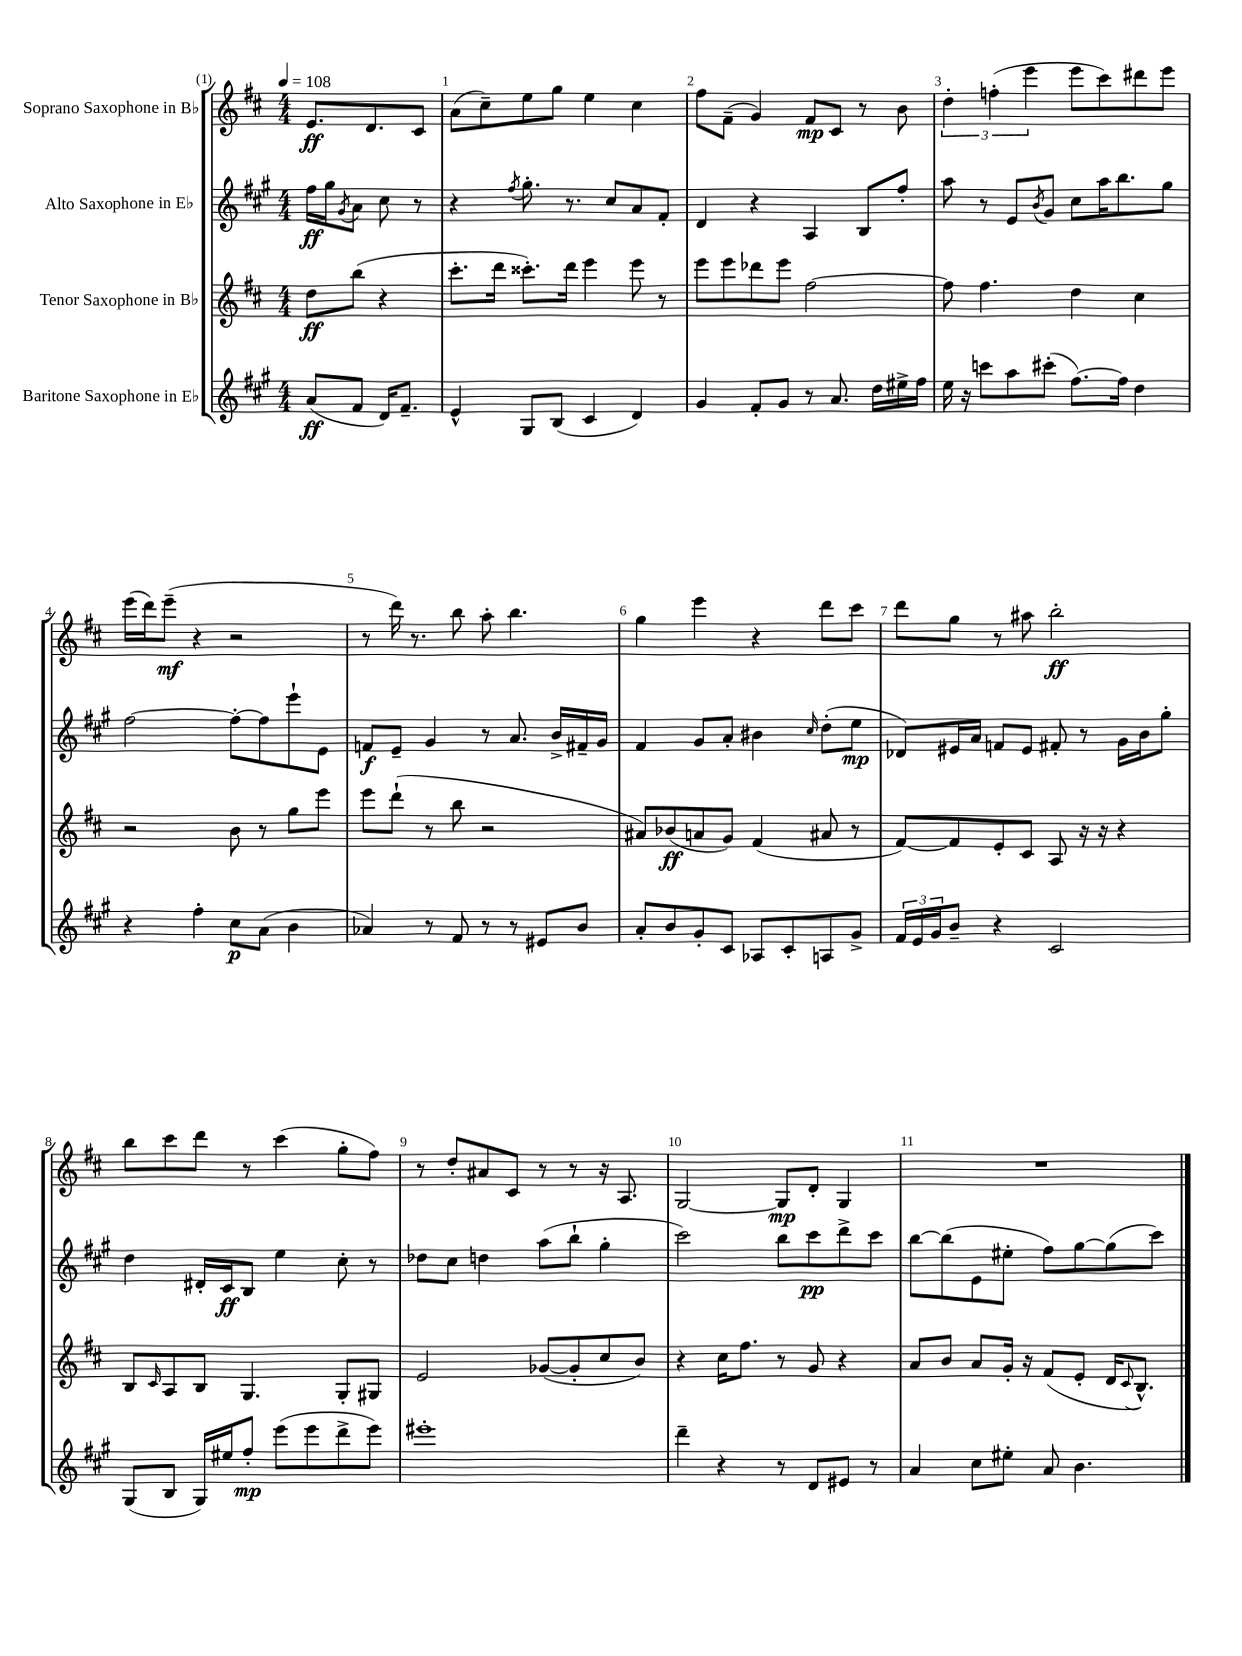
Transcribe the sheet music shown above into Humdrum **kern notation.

**kern	**dynam	**kern	**dynam	**kern	**dynam	**kern	**dynam
*part4	*part4	*part3	*part3	*part2	*part2	*part1	*part1
*staff4	*staff4	*staff3	*staff3	*staff2	*staff2	*staff1	*staff1
*I"Baritone Saxophone in E♭	*	*I"Tenor Saxophone in B♭	*	*I"Alto Saxophone in E♭	*	*I"Soprano Saxophone in B♭	*
*clefG2	*	*clefG2	*	*clefG2	*	*clefG2	*
*k[f#c#g#]	*	*k[f#c#]	*	*k[f#c#g#]	*	*k[f#c#]	*
*M4/4	*	*M4/4	*	*M4/4	*	*M4/4	*
*MM108	*	*MM108	*	*MM108	*	*MM108	*
=	=	=	=	=	=	=	=
(8a/L	ff	8dd\L	ff	16ff#\LL	ff	8.e/L	ff
.	.	.	.	16gg#\J	.	.	.
.	.	.	.	8qg#/	.	.	.
8f#/J	.	(8bb\J	.	8a\J	.	.	.
.	.	.	.	.	.	8.d/	.
16d/KL)	.	4r	.	8cc#\	.	.	.
8.f#~/J	.	.	.	.	.	.	.
.	.	.	.	8r	.	8c#/J	.
=1	=1	=1	=1	=1	=1	=1	=1
4e^^/	.	8.ccc#'\L	.	4r	.	(8a\L	.
.	.	.	.	.	.	8cc#~\)	.
.	.	16ddd\Jk	.	.	.	.	.
.	.	.	.	8qff#/	.	.	.
8G#/L	.	8.ccc##X'\L)	.	8.gg#'\	.	8ee\	.
(8B/J	.	.	.	.	.	8gg\J	.
.	.	16ddd\Jk	.	8.r	.	.	.
4c#/	.	4eee\	.	.	.	4ee\	.
.	.	.	.	8cc#/L	.	.	.
4d/)	.	8eee\	.	8a/	.	4cc#\	.
.	.	8r	.	8f#'/J	.	.	.
=2	=2	=2	=2	=2	=2	=2	=2
4g#/	.	8eee\L	.	4d/	.	8ff#\L	.
.	.	8eee\	.	.	.	(8f#~\J	.
8f#'/L	.	8ddd-X\	.	4r	.	4g/)	.
8g#/J	.	8eee\J	.	.	.	.	.
8r	.	[2ff#\	.	4A/	.	8f#/L	mp
8.a/	.	.	.	.	.	8c#/J	.
.	.	.	.	8B/L	.	8r	.
16dd\LL	.	.	.	.	.	.	.
16ee#X^\	.	.	.	8ff#'/J	.	8b\	.
16ff#\JJ	.	.	.	.	.	.	.
=3	=3	=3	=3	=3	=3	=3	=3
16ee\	.	8ff#\]	.	8aa\	.	6dd'\	.
16r	.	.	.	.	.	.	.
8cccn\L	.	4.ff#\	.	8r	.	.	.
.	.	.	.	.	.	(6ffn'\	.
8aa\	.	.	.	8e/L	.	.	.
.	.	.	.	.	.	6eee\	.
.	.	.	.	8qb/	.	.	.
(8ccc#X'\J	.	.	.	8g#/J	.	.	.
[8.ff#\L)	.	4dd\	.	8cc#\L	.	8eee\L	.
.	.	.	.	16aa\K	.	8ccc#\)	.
16ff#\Jk]	.	.	.	8.bb\	.	.	.
4dd\	.	4cc#\	.	.	.	8ddd#X\	.
.	.	.	.	8gg#\J	.	8eee\J	.
!!LO:LB:g=z
=4	=4	=4	=4	=4	=4	=4	=4
4r	.	2r	.	[2ff#\	.	(16eee\LL	.
.	.	.	.	.	.	16ddd\J)	.
.	.	.	.	.	.	(8eee~\J	mf
4ff#'\	.	.	.	.	.	4r	.
8cc#\L	p	8b\	.	8ff#'\L_	.	2r	.
(8a\J	.	8r	.	8ff#\]	.	.	.
4b\	.	8gg\L	.	8eee`\	.	.	.
.	.	8eee\J	.	8e\J	.	.	.
=5	=5	=5	=5	=5	=5	=5	=5
4a-X/)	.	8eee\L	.	8fn/L	f	8r	.
.	.	(8ddd`\J	.	8e~/J	.	16ddd\)	.
.	.	.	.	.	.	8.r	.
8r	.	8r	.	4g#/	.	.	.
8f#/	.	8bb\	.	.	.	8bb\	.
8r	.	2r	.	8r	.	8aa'\	.
8r	.	.	.	8.a/	.	4.bb\	.
8e#X/L	.	.	.	.	.	.	.
.	.	.	.	16b^/LL	.	.	.
8b/J	.	.	.	16f#X~/	.	.	.
.	.	.	.	16g#/JJ	.	.	.
=6	=6	=6	=6	=6	=6	=6	=6
8a'/L	.	8a#X/L)	.	4f#/	.	4gg\	.
8b/	.	(8b-X/	ff	.	.	.	.
8g#'/	.	8an/	.	8g#/L	.	4eee\	.
8c#/J	.	8g/J)	.	8a'/J	.	.	.
8A-X/L	.	(4f#/	.	4b#X\	.	4r	.
8c#'/	.	.	.	.	.	.	.
.	.	.	.	16qqcc#/	.	.	.
8An/	.	8a#X/	.	(8dd'\L	.	8ddd\L	.
8g#^/J	.	8r	.	8ee\J	mp	8ccc#\J	.
=7	=7	=7	=7	=7	=7	=7	=7
24f#/LL	.	[8f#/L)	.	8d-X/L)	.	8ddd\L	.
24e/	.	.	.	.	.	.	.
24g#/J	.	.	.	.	.	.	.
8b~/J	.	8f#/]	.	16e#X/L	.	8gg\J	.
.	.	.	.	16a/JJ	.	.	.
4r	.	8e'/	.	8fn/L	.	8r	.
.	.	8c#/J	.	8e#/J	.	8aa#X\	.
2c#/	.	8A/	.	8f#X'/	.	2bb'\	ff
.	.	16r	.	8r	.	.	.
.	.	16r	.	.	.	.	.
.	.	4r	.	16g#\LL	.	.	.
.	.	.	.	16b\J	.	.	.
.	.	.	.	8gg#'\J	.	.	.
!!LO:LB:g=z
=8	=8	=8	=8	=8	=8	=8	=8
(8G#/L	.	8B/L	.	4dd\	.	8bb\L	.
.	.	16qqc#/	.	.	.	.	.
8B/J	.	8A/	.	.	.	8ccc#\	.
16G#/LL)	.	8B/J	.	16d#X'/LL	.	8ddd\J	.
16ee#X/J	.	.	.	16c#/J	ff	.	.
8ff#'/J	mp	4.G/	.	8B/J	.	8r	.
(8eee\L	.	.	.	4ee\	.	(4ccc#\	.
8eee\	.	.	.	.	.	.	.
8ddd^\	.	8G'/L	.	8cc#'\	.	8gg'\L	.
8eee\J)	.	8G#X/J	.	8r	.	8ff#\J)	.
=9	=9	=9	=9	=9	=9	=9	=9
1eee#X'	.	2e/	.	8dd-X\L	.	8r	.
.	.	.	.	8cc#\J	.	8dd'/L	.
.	.	.	.	4ddn\	.	8a#X/	.
.	.	.	.	.	.	8c#/J	.
.	.	([8g-X/L	.	(8aa\L	.	8r	.
.	.	8g-'/]	.	8bb`\J	.	8r	.
.	.	8cc#/	.	4gg#'\	.	16r	.
.	.	.	.	.	.	8.A/	.
.	.	8b/J)	.	.	.	.	.
=10	=10	=10	=10	=10	=10	=10	=10
4ddd~\	.	4r	.	2ccc#\)	.	[2G/	.
4r	.	16cc#\KL	.	.	.	.	.
.	.	8.ff#\J	.	.	.	.	.
8r	.	8r	.	8bb\L	.	8G/L]	mp
8d/L	.	8g/	.	8ccc#\	pp	8d'/J	.
8e#X/J	.	4r	.	8ddd^\	.	4G/	.
8r	.	.	.	8ccc#\J	.	.	.
=11	=11	=11	=11	=11	=11	=11	=11
4a/	.	8a/L	.	[8bb\L	.	1r	.
.	.	8b/J	.	(8bb\]	.	.	.
8cc#\L	.	8a/L	.	8e\	.	.	.
8ee#X'\J	.	16g'/Jk	.	8ee#X'\J	.	.	.
.	.	16r	.	.	.	.	.
8a/	.	(8f#/L	.	8ff#\L)	.	.	.
4.b\	.	8e'/J	.	[8gg#\	.	.	.
.	.	16d/KL	.	(8gg#\]	.	.	.
.	.	8qqc#/	.	.	.	.	.
.	.	8.B^^/J)	.	.	.	.	.
.	.	.	.	8ccc#\J)	.	.	.
==	==	==	==	==	==	==	==
*-	*-	*-	*-	*-	*-	*-	*-
